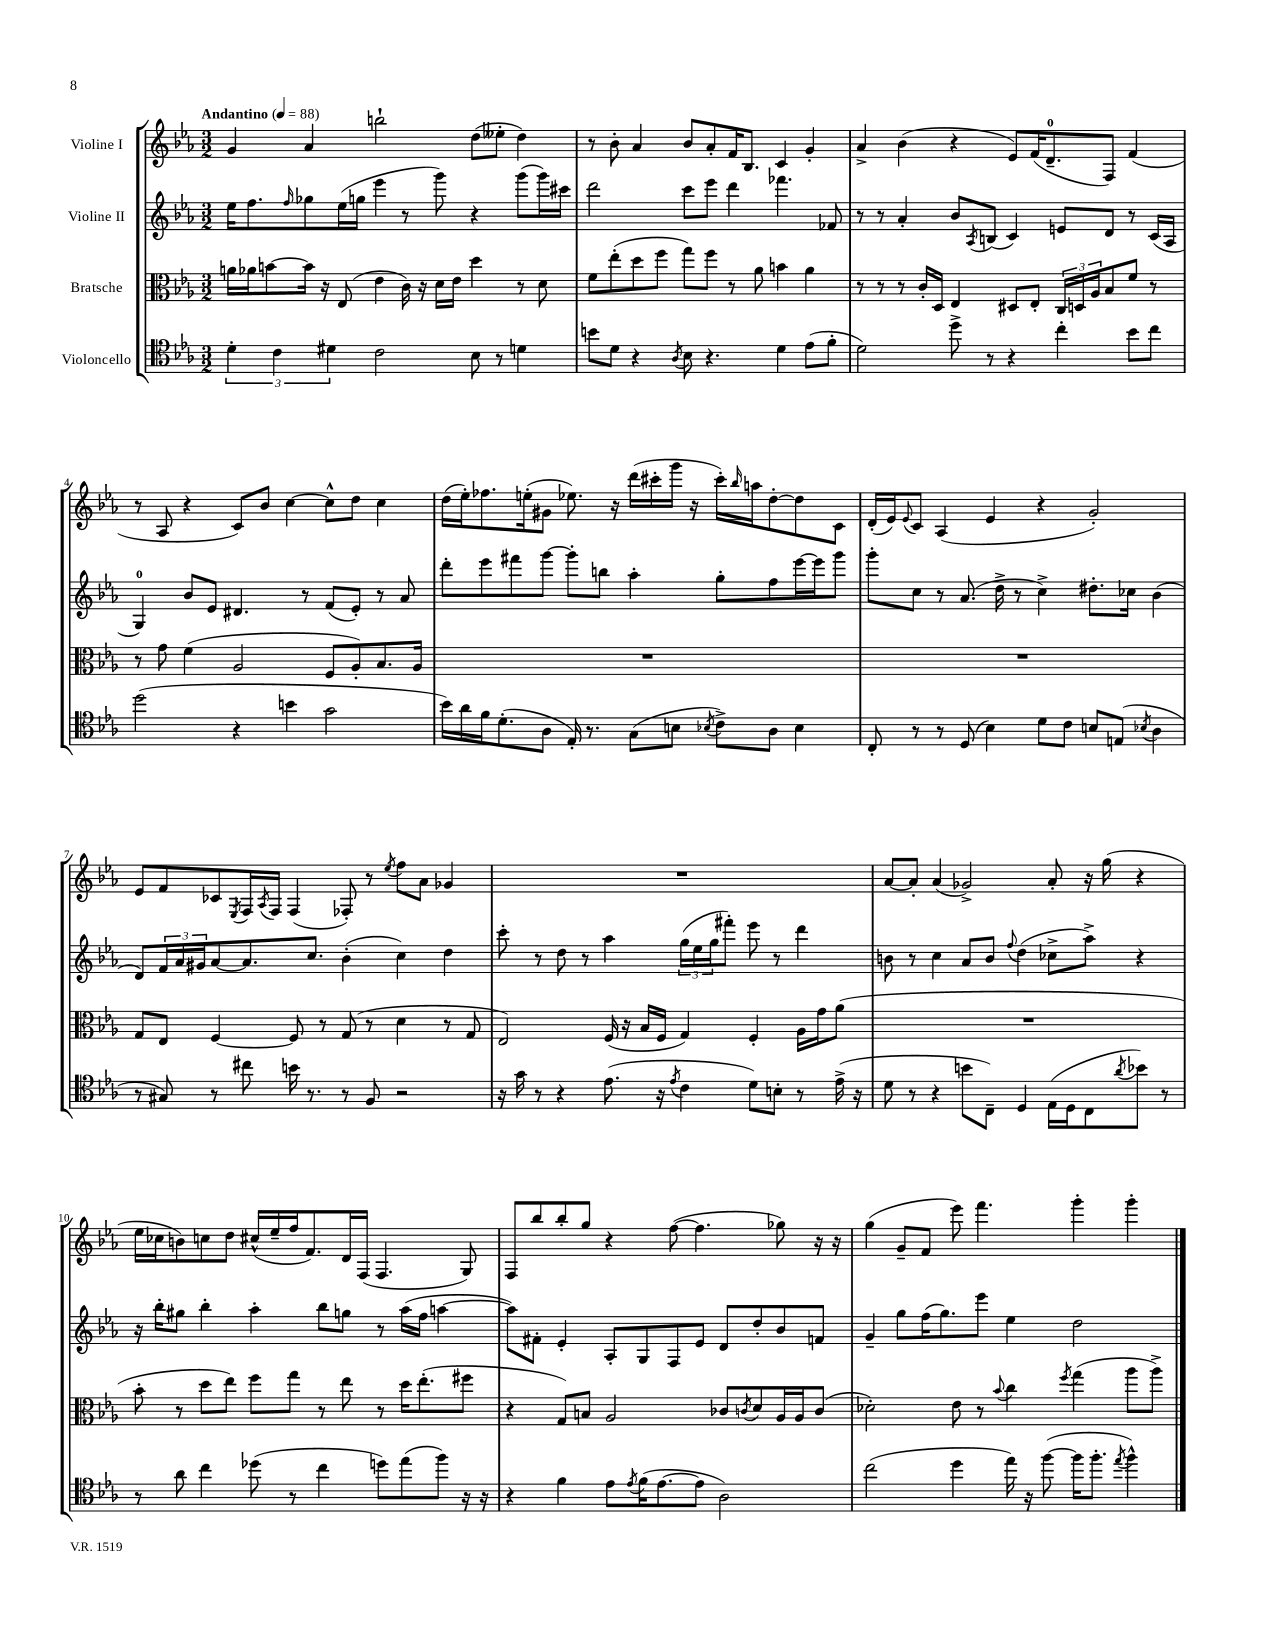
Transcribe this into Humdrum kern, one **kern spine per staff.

**kern	**kern	**kern	**kern
*staff4	*staff3	*staff2	*staff1
*clefC4	*clefC3	*clefG2	*clefG2
*k[b-e-a-]	*k[b-e-a-]	*k[b-e-a-]	*k[b-e-a-]
*M3/2	*M3/2	*M3/2	*M3/2
*MM88	*MM88	*MM88	*MM88
6d'\	16a\LL	16ee-\LK	4g/
.	16a-\J	8.ff\	.
.	[8b\	.	.
6c\	.	.	.
.	.	16qqff/	.
.	16b\]Jk	8gg-\	4a-/
.	16r	.	.
6d#\	.	.	.
.	(8E-/	(16ee-\L	.
.	.	16gg\JJ	.
2c\	4e-\	4eee-\	2bb`\
.	16c\)	8r	.
.	16r	.	.
.	16d\LL	8ggg\)	.
.	16e-\JJ	.	.
8B-\	4dd\	4r	(8dd\L
8r	.	.	8ee--'\J
4d\	8r	(8ggg\L	4dd\)
.	8d\	16ggg\L)	.
.	.	16ccc#\JJ	.
=	=	=	=
8b\L	8f\L	2ddd\	8r
8d\J	(8ee-'\	.	8b-'\
4r	8dd\	.	4a-/
.	8ff\J	.	.
8qA-/	.	.	.
8B-\	8gg\L)	8ccc\L	8b-/L
4.r	8ff\J	8eee-\J	8a-'/
.	8r	4ddd\	16f/K
.	.	.	8.B-/J
.	8a-\	.	.
4d\	4b\	4.fff-\	4c/
(8e-\L	4a-\	.	4g'/
8f'\J	.	8f-/	.
=	=	=	=
2d\)	8r	8r	4a-^/
.	8r	8r	.
.	8r	4a-'/	(4b-\
.	16c'/LL	.	.
.	16D/JJ	.	.
8dd^\	4E-/	8b-/L	4r
.	.	8qA-/	.
8r	.	(8B/J	.
4r	8D#/L	4c/)	8e-/L)
.	8E-'/J	.	(16f/K
.	.	.	8.d~/
4cc'\	24C/LL	8e/L	.
.	24D/	.	.
.	24A-/J	.	.
.	8B-/	8d/J	8F/J)
8b-\L	8f/J	8r	(4f/
8cc\J	8r	(16c/LL	.
.	.	16A-/JJ	.
=	=	=	=
(2dd\	8r	4G/)	8r
.	8g\	.	8A-/
.	(4f\	8b-/L	4r
.	.	8e-/J	.
4r	2A-/	4.d#/	8c/L)
.	.	.	8b-/J
4b\	.	.	[4cc\
.	.	8r	.
2g\	8F/L	(8f/L	8cc^^\]L
.	8A-'/)	8e-'/J)	8dd\J
.	8.B-/	8r	4cc\
.	.	8a-/	.
.	16A-/Jk	.	.
=	=	=	=
16b-\LL)	1.r	8ddd'\L	(16dd\LL
16a-\	.	.	16ee-'\J)
16f\J	.	8eee-\	8.ff-\
(8.d'\	.	.	.
.	.	8fff#\	.
.	.	.	(16ee'\k
8A-\J	.	[8ggg\J	8g#\J
16E-'/)	.	8ggg'\]L	8.ee-\)
8.r	.	.	.
.	.	8bb\J	.
.	.	.	16r
(8G\L	.	4aa-'\	(16ddd\LL
.	.	.	16ccc#'\
8B\J	.	.	16ggg\JJ
.	.	.	16r
8qB-/	.	.	.
8c^\L)	.	8gg'\L	16ccc#'\LL)
.	.	.	16qqbb-/
.	.	.	16aa\J
8A-\J	.	8ff\	[8dd'\
4B-\	.	[16eee-\L	8dd\]
.	.	16eee-\]J	.
.	.	8ggg\J	8c\J
=	=	=	=
8C'/	1.r	8ggg'\L	(16d'/LL
.	.	.	16e-/J)
.	.	.	8qqe-/
8r	.	8cc\J	8c/J
8r	.	8r	(4A-/
(8D/	.	(8.a-/	.
4B-\)	.	.	4e-/
.	.	16dd^\	.
.	.	8r	.
8d\L	.	4cc^\)	4r
8c\J	.	.	.
8B/L	.	8.dd#'\L	2g'/)
(8E/J	.	.	.
.	.	16cc-\Jk	.
8qB-/	.	.	.
4A-\	.	(4b-\	.
=	=	=	=
8r	8G/L	8d/L)	8e-/L
8G#/)	8E-/J	24f/L	8f/
.	.	24a-/	.
.	.	24g#/J	.
8r	[4F/	[8a-/	8c-/
.	.	.	8qE-/
8cc#\	.	8.a-/]	16F/L
.	.	.	8qA-/
.	.	.	16F/JJ
16b\	8F/]	.	(4F/
8.r	.	8.cc/J	.
.	8r	.	.
8r	(8G/	(4b-'\	8F-'/)
8F/	8r	.	8r
.	.	.	8qee-/
2r	4d\	4cc\)	8ff\L
.	.	.	8a-\J
.	8r	4dd\	4g-/
.	8G/	.	.
=	=	=	=
16r	2E-/)	8ccc'\	1.r
16g\	.	.	.
8r	.	8r	.
4r	.	8dd\	.
.	.	8r	.
(8.e-\	(16F/	4aa-\	.
.	16r	.	.
.	16B-/LL	.	.
16r	16F/JJ	.	.
8qe-/	.	.	.
4c\	4G/)	(24gg\LL	.
.	.	24ee-\	.
.	.	24gg\J	.
.	.	8fff#'\J)	.
8d\L)	4F'/	8eee-\	.
8B'\J	.	8r	.
8r	16A-\LL	4ddd\	.
.	16g\J	.	.
(16e-^\	(8a-\J	.	.
16r	.	.	.
=	=	=	=
8d\	1.r	8b\	[8a-/L
8r	.	8r	8a-'/]J
4r	.	4cc\	(4a-/
8b\L	.	8a-/L	2g-^/)
8C~\J)	.	8b/J	.
.	.	8qqff/	.
4D/	.	(4dd\	.
(16E-\LL	.	8cc-^\L	8a-'/
16D\J	.	.	.
8C\	.	8aa-^\J)	16r
.	.	.	(16gg\
8qa-/	.	.	.
8b-\J)	.	4r	4r
8r	.	.	.
=	=	=	=
8r	8b-'\	16r	16ee-\LL
.	.	16bb-'\LK	16cc-\J
8a-\	8r	8gg#\J	8b\)
4cc\	8dd\L	4bb-'\	8cc\
.	8ee-\J)	.	8dd\J
(8dd-\	8ff\L	4aa-'\	(16cc#^^/LL
.	.	.	16ee-~/
8r	8gg\J	.	16ff/J
.	.	.	8.f/)
4cc\	8r	8bb-\L	.
.	8ee-\	8gg\J	16d/L
.	.	.	(16F/JJ
8dd\L)	8r	8r	4.F/
(8ee-\	16dd\LK	(16aa-\LL	.
.	(8.ee-'\	16ff\JJ	.
8ff\J)	.	[4aa\	.
16r	8ff#\J	.	8G/)
16r	.	.	.
=	=	=	=
4r	4r	8aa\]L)	8F/L
.	.	8f#'\J	8bb-/
4f\	8G/L)	4e-'/	8bb-'/
.	8B/J	.	8gg/J
8e-\L	2A-/	8A-'/L	4r
8qe-/	.	.	.
(16f\K	.	8G/	.
[8.e-\	.	.	.
.	.	8F/	([8ff\
8e-\]J	.	8e-/J	4.ff\]
2A-\)	8c-/L	8d/L	.
.	8qc/	.	.
.	8d/	8dd'/	.
.	16A-/L	8b-/	8gg-\)
.	16A-/J	.	.
.	(8c/J	8f/J	16r
.	.	.	16r
=	=	=	=
(2cc\	2d-'\)	4g~/	(4gg\
.	.	8gg\L	8g~/L
.	.	(16ff\K	8f/J
.	.	8.gg\)	.
4dd\	8e-\	.	8eee-\)
.	8r	8eee-\J	4.fff\
.	8qqb-/	.	.
16ee-\)	4cc\	4ee-\	.
16r	.	.	.
([8ff\	.	.	.
.	8qff/	.	.
16ff\]LK	(4gg\	2dd\	4ggg'\
8.ff'\J	.	.	.
8qee-/	.	.	.
4ff^^\)	8aa-\L	.	4ggg'\
.	8aa-^\J)	.	.
==	==	==	==
*-	*-	*-	*-
